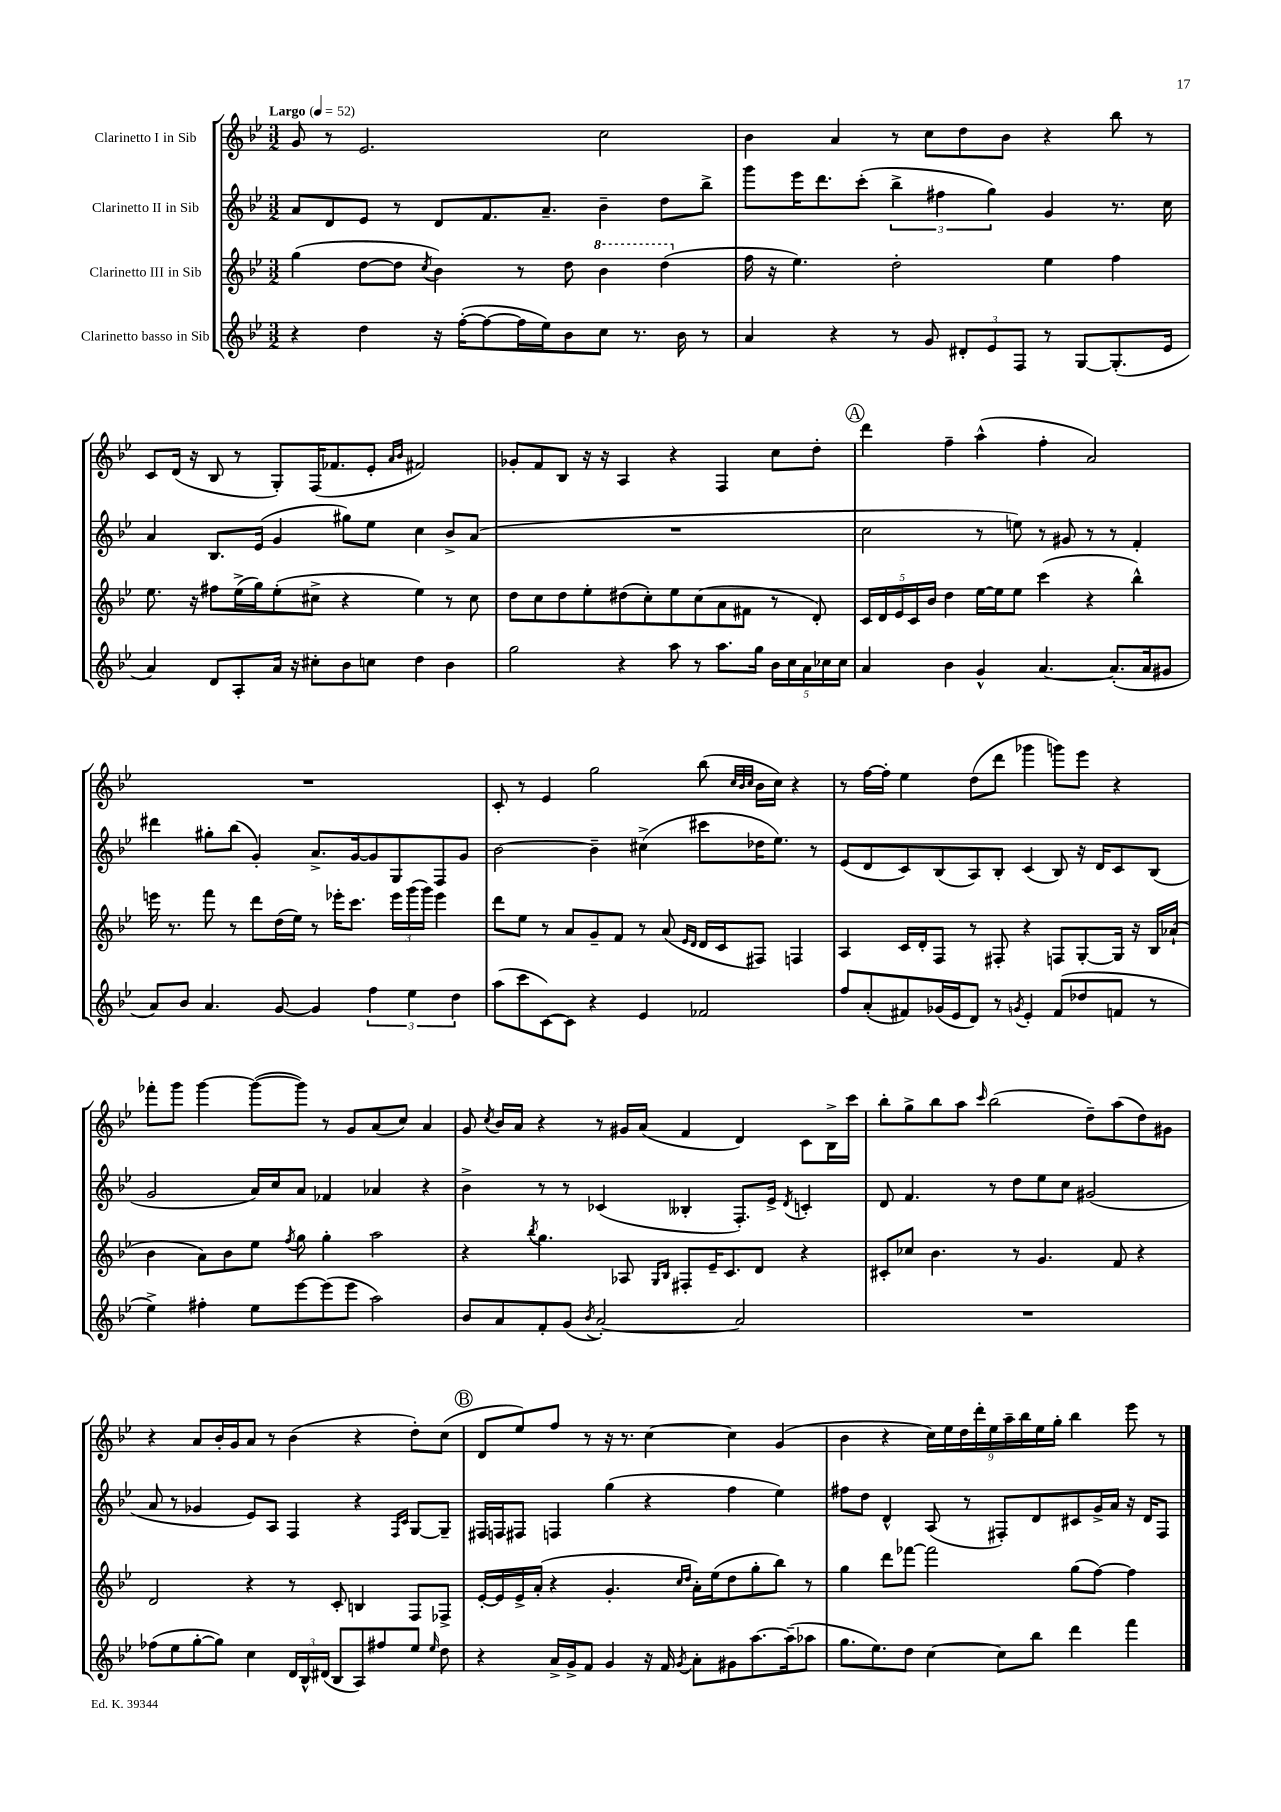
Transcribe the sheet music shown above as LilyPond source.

<<
\new StaffGroup <<
\new Staff = "s0" \with { instrumentName = "Clarinetto I in Sib" } {
    \clef treble \key bes \major \numericTimeSignature \time 3/2 \tempo "Largo" 4 = 52
    \autoBeamOff g'8 r8 ees'2. c''2 |
    bes'4 a'4 r8 c''8[ d''8 bes'8] r4 bes''8 r8 |
    c'8[ d'16]( r16 bes8 r8 g8[-.) f16( fes'8. ees'8]-. \grace { a'16[ bes'16] } fis'2) |
    ges'8[-. f'8 bes8] r16 r16 a4 r4 f4 c''8[ d''8]-. |
    \mark \markup { \circle "A" } d'''4 f''4-- a''4-^( f''4-. a'2) |
    R1. |
    c'8-. r8 ees'4 g''2 bes''8( \grace { c''32[ bes'32 c''32] } bes'16[ c''16]) r4 |
    r8 f''16[~ f''16]-. ees''4 d''8[( d'''8] ges'''4 g'''8[) ees'''8] r4 |
    fes'''8[-. g'''8] g'''4~ g'''8[~( g'''8]) r8 g'8[ a'8( c''8]) a'4 |
    g'8 \acciaccatura { c''8 } bes'16[ a'16] r4 r8 gis'16[ a'16]( f'4 d'4) c'8[ bes16-> c'''16] |
    bes''8[-. g''8-> bes''8 a''8] \grace { c'''16 } bes''2( d''8[--) a''8( d''8) gis'8] |
    r4 a'8[ bes'16-. g'16 a'8] r8 bes'4( r4 d''8[-.) c''8]( |
    \mark \markup { \circle "B" } d'8[ ees''8) f''8] r8 r16 r8. c''4~ c''4 g'4( |
    bes'4 r4 \tuplet 9/8 { c''16[) ees''16 d''16 d'''16-. ees''16 a''16-- bes''16 ees''16 g''16]-. } bes''4 ees'''8 r8 \bar "|." |
}
\new Staff = "s1" \with { instrumentName = "Clarinetto II in Sib" } {
    \clef treble \key bes \major \numericTimeSignature \time 3/2
    \autoBeamOff a'8[ d'8 ees'8] r8 d'8[ f'8. a'8.]-- bes'4-- d''8[ bes''8]-> |
    g'''8[ ees'''16 d'''8. c'''8]-.( \tuplet 3/2 { bes''4-> fis''4 g''4) } g'4 r8. c''16 |
    a'4 bes8.[ ees'16]( g'4 gis''8[) ees''8] c''4 bes'8[-> a'8]( |
    R1. |
    \mark \markup { \circle "A" } c''2 r8 e''8) r8 gis'8 r8 r8 f'4-. |
    dis'''4 gis''8[-. bes''8]( g'4-.) a'8.[-> g'16~ g'8 g8 f8 g'8] |
    bes'2~ bes'4-- cis''4->( cis'''8[ des''16 ees''8.]) r8 |
    ees'8[( d'8 c'8) bes8( a8) bes8]-. c'4( bes8) r16 d'16[ c'8 bes8]( |
    g'2 a'16[) c''16 a'8] fes'4 aes'4 r4 |
    bes'4-> r8 r8 ces'4( beses4-. f8.[-.) ees'16]-> \acciaccatura { d'8 } c'4-. |
    d'8 f'4. r8 d''8[ ees''8 c''8] gis'2( |
    a'8 r8 ges'4 ees'8[) a8] f4 r4 \grace { f16[ c'16] } g8[~ g8]-- |
    \mark \markup { \circle "B" } fis16[ f16 fis8] f4 g''4( r4 f''4 ees''4) |
    fis''8[ d''8] d'4-^ a8( r8 fis8[-.) d'8 cis'8 g'16-> a'16] r16 d'16[ fis8] \bar "|." |
}
\new Staff = "s2" \with { instrumentName = "Clarinetto III in Sib" } {
    \clef treble \key bes \major \numericTimeSignature \time 3/2
    \autoBeamOff g''4( d''8[~ d''8] \acciaccatura { c''8 } bes'4) r8 d''8 \ottava #1 bes''4 d'''4( \ottava #0 |
    f''16 r16 ees''4.) d''2-. ees''4 f''4 |
    ees''8. r16 fis''8[ ees''16->( g''16) ees''8-.( cis''8]-> r4 ees''4) r8 cis''8 |
    d''8[ c''8 d''8 ees''8-. dis''8( c''8-.) ees''8 c''8( a'8 fis'8] r8 d'8-.) |
    \mark \markup { \circle "A" } \tuplet 5/4 { c'16[ d'16 ees'16 c'16 bes'16] } d''4 ees''16[~ ees''16 ees''8] c'''4( r4 bes''4-^) |
    e'''16 r8. f'''8 r8 d'''8[ d''16( ees''16]) r8 ees'''16[-. c'''8.] \tuplet 3/2 { ees'''16[ g'''16( g'''16]) } ees'''4 |
    d'''8[ ees''8] r8 a'8[ g'8-- f'8] r8 a'8( \grace { ees'16[ d'16] } d'16[ c'16 fis8]) f4 |
    a4 c'16[ d'16-. f8] r8 fis8-. r4 f8[ g8~-. g16] r16 bes16[ aes'16]-!( |
    bes'4 a'8[) bes'8 ees''8] \acciaccatura { f''8 } g''8 g''4-. a''2 |
    r4 \acciaccatura { bes''8 } g''4. aes8 \grace { g16[ bes16] } fis8[-. ees'16-- c'8. d'8] r4 |
    cis'8[-. ces''8] bes'4. r8 g'4. f'8 r4 |
    d'2 r4 r8 c'8-. b4 f8[ fes8]-> |
    \mark \markup { \circle "B" } ees'16[~-. ees'16 ees'16-> a'16]-.( r4 g'4.-. \grace { c''16[ d''16] } a'16[-.) ees''16( d''8 g''8-. bes''8]) r8 |
    g''4 d'''8[ fes'''8]~ fes'''2 g''8[( f''8]~) f''4 \bar "|." |
}
\new Staff = "s3" \with { instrumentName = "Clarinetto basso in Sib" } {
    \clef treble \key bes \major \numericTimeSignature \time 3/2
    \autoBeamOff r4 d''4 r16 f''16[~-.( f''8~ f''16 ees''16) bes'8 c''8] r8. bes'16 r8 |
    a'4 r4 r8 g'8 \tuplet 3/2 { dis'8[-. ees'8 f8] } r8 g8[~ g8.-.( ees'16] |
    a'4) d'8[ a8-. a'16] r16 cis''8[-. bes'8 c''8] d''4 bes'4 |
    g''2 r4 a''8 r8 a''8.[ g''16] \tuplet 5/4 { bes'16[ c''16 a'16 ces''16 ces''16] } |
    \mark \markup { \circle "A" } a'4 bes'4 g'4-^ a'4.~ a'8.[-.( a'16 gis'8] |
    a'8[) bes'8] a'4. g'8~ g'4 \tuplet 3/2 { f''4 ees''4 d''4 } |
    a''8[( c'''8 c'8~) c'8] r4 ees'4 fes'2 |
    f''8[ a'8-.( fis'8) ges'16( ees'16 d'8]) r8 \acciaccatura { g'8 } ees'4-. fis'8[( des''8 f'8] r8 |
    ees''4->) fis''4-. ees''8[ ees'''8~ ees'''8( ees'''8] a''2) |
    bes'8[ a'8 f'8-. g'8]( \acciaccatura { bes'8 } a'2~-.) a'2 |
    R1. |
    fes''8[( ees''8 g''8~-. g''8]) c''4 \tuplet 3/2 { d'16[ bes16-^ dis'16]( } bes8[ a8) fis''8 ees''8] \grace { ees''16 } d''8 |
    \mark \markup { \circle "B" } r4 a'16[-> g'16-> f'8] g'4 r16 f'16 \acciaccatura { g'8 } a'8[-. gis'8 a''8.~ a''16--( aes''8] |
    g''8.[ ees''8.) d''8] c''4~ c''8[ bes''8] d'''4 f'''4 \bar "|." |
}
>>
>>
\layout { \context { \Score \remove "Bar_number_engraver" } }
